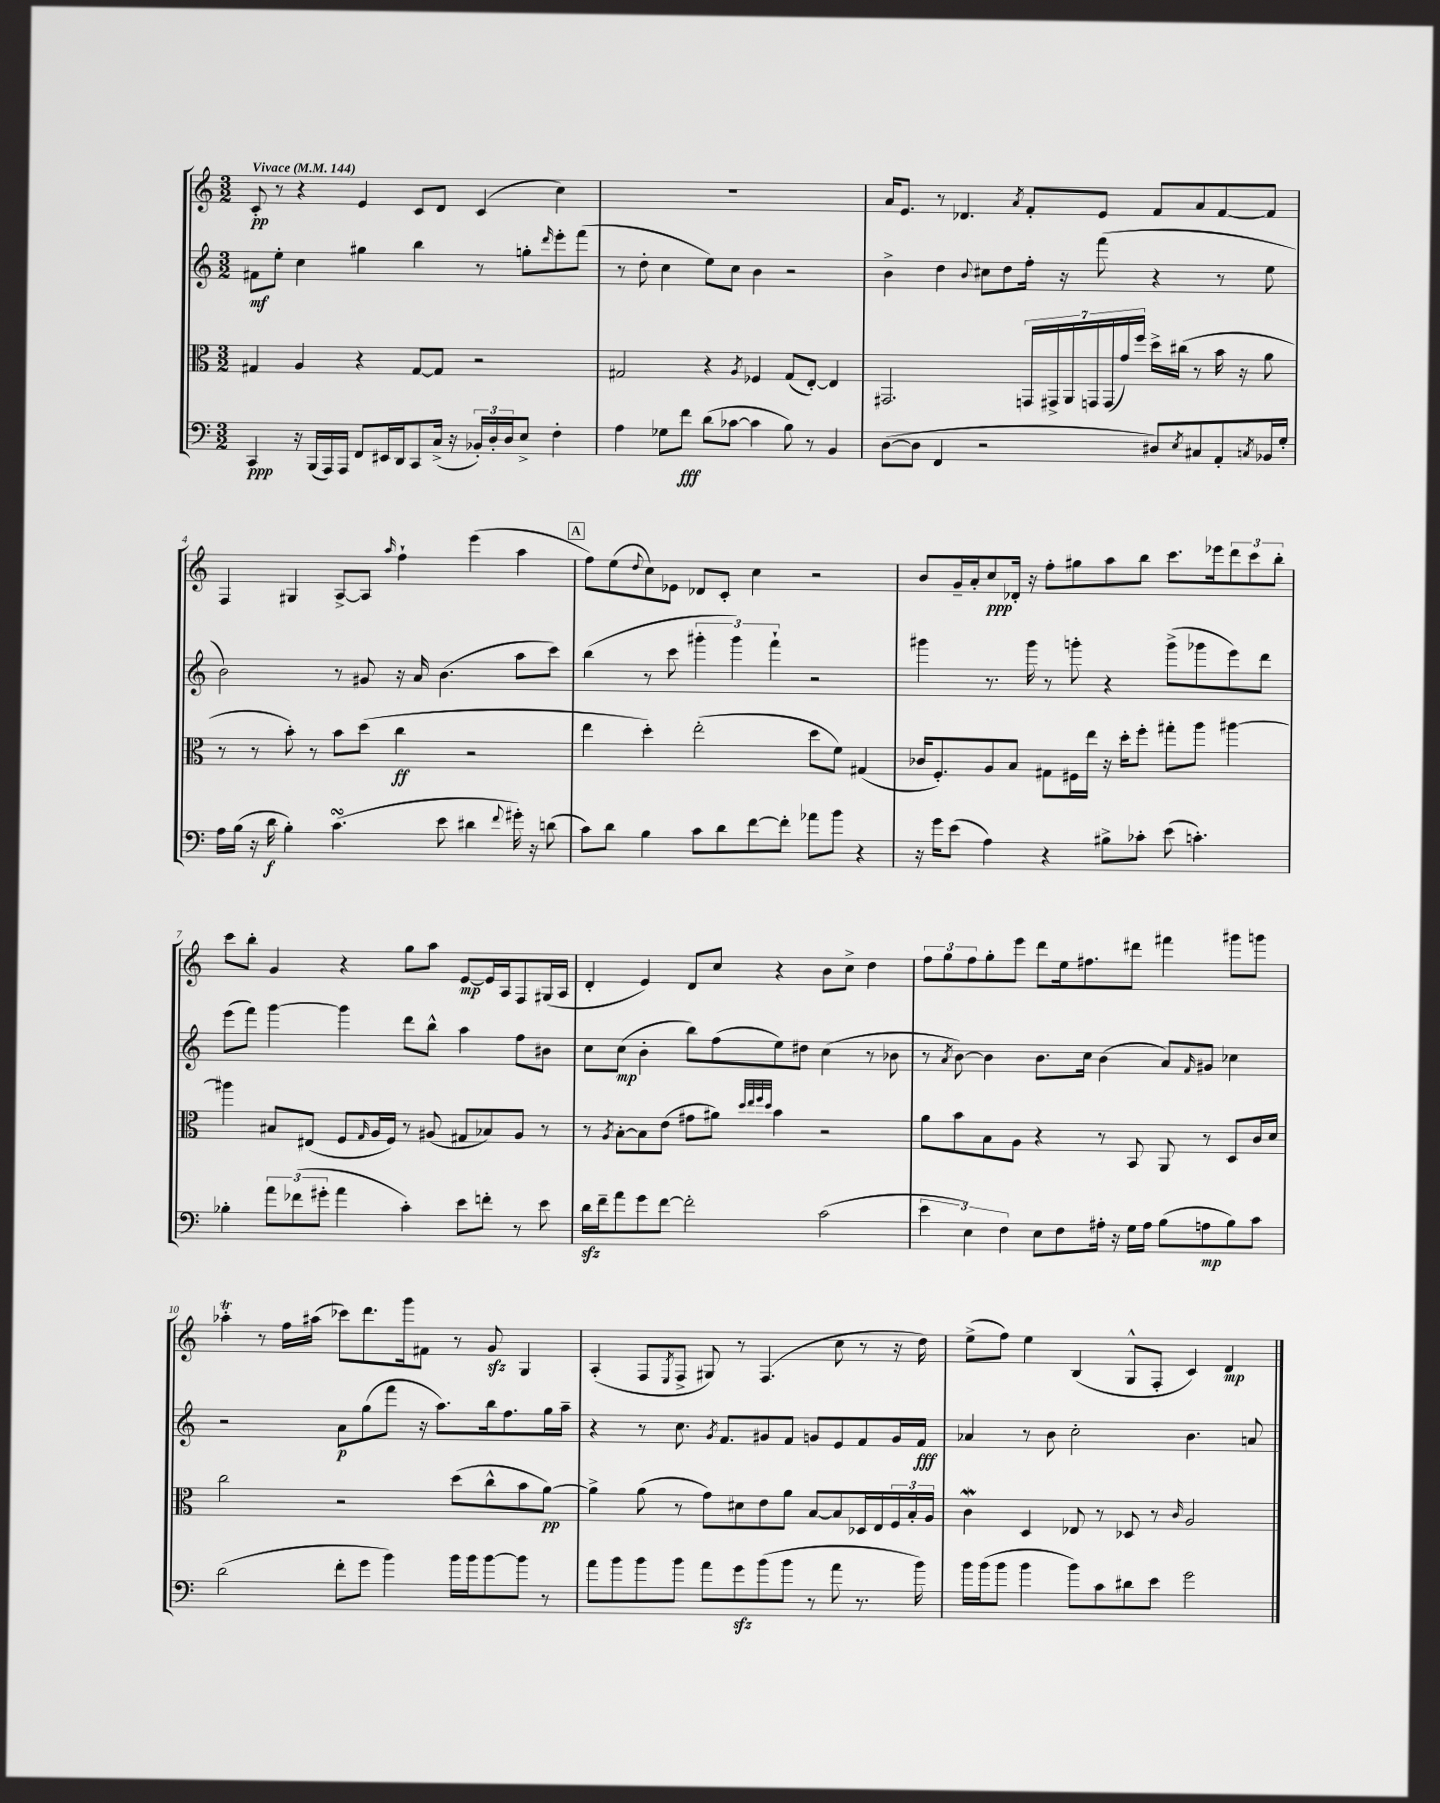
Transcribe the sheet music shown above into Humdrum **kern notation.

**kern	**kern	**kern	**kern
*staff4	*staff3	*staff2	*staff1
*clefF4	*clefC3	*clefG2	*clefG2
*k[]	*k[]	*k[]	*k[]
*M3/2	*M3/2	*M3/2	*M3/2
*MM144	*MM144	*MM144	*MM144
4CC/	4G#/	8f#\L	8c'/
.	.	8ee'\J	8r
16r	4A/	4cc\	4r
(16BBB/LL	.	.	.
16AAA/)	.	.	.
16AAA/JJ	.	.	.
8FF/L	4r	4gg#\	4e/
16EE#/L	.	.	.
16DD/J	.	.	.
8CC/	[8G#/L	4bb\	8c/L
(16C^/Jk	8G#/]J	.	8d/J
16r	.	.	.
24BB-'/LL)	2r	8r	(4c/
24D'/	.	.	.
24D/J	.	.	.
8E^/J	.	8gg'\L	.
.	.	16qqddd/	.
4F'\	.	8eee'\	4cc\)
.	.	(8fff\J	.
=	=	=	=
4A\	2G#/	8r	1.r
.	.	8dd'\	.
8G-\L	.	4cc\	.
8f\J	.	.	.
(8d\L	4r	8ee\L)	.
[8c-\J	.	8cc\J	.
.	8qA/	.	.
4c-\]	4F-/	4b\	.
8B\)	(8G#/L	2r	.
8r	[8E'/J)	.	.
4BB/	4E/]	.	.
=	=	=	=
([8D\L	2.GG#/	4b^\	16a/LK
.	.	.	8.e/J
8D\]J	.	.	.
4FF/	.	4dd\	8r
.	.	.	4.d-/
.	.	8qqb/	.
2r	.	8cc#\L	.
.	.	8dd\	.
.	.	.	8qa/
.	28GG/LL	16ff'\Jk	8f'/L
.	28GG#^/	.	.
.	.	16r	.
.	28AA/	.	.
.	28GG/	.	.
.	.	(8fff\	8e/J
.	(28GG/	.	.
.	28g/)	.	.
.	28ff/JJ	.	.
8D#/L)	16dd^\LL	4r	8f/L
.	(16cc#\JJ	.	.
8qE/	.	.	.
8C#/	8r	.	8a/
8AA'/	16b\	8r	[8f/
.	16r	.	.
8qC/	.	.	.
16BB-/L	8a\	8ee\	8f/]J
16G'/JJ	.	.	.
=	=	=	=
16A\LL	8r	2b\)	4F/
(16B\JJ	.	.	.
16r	8r	.	.
16d\	.	.	.
4B'\)	8b'\)	.	4G#/
.	8r	.	.
(4.c\	8b\L	8r	[8A^/L
.	(8dd\J	8g#/	8A/]J
.	.	.	16qqaa/
.	4cc\	16r	4ff`\
.	.	16a/	.
8e\	.	(4.b\	.
4d#\	2r	.	(4eee\
8qqf/	.	.	.
16g#'\)	.	8aa\L	4aa\
16r	.	.	.
(8d\	.	8ccc\J)	.
=	=	=	=
8c\L)	4ee\	(4bb\	8ff\L)
8d\J	.	.	(8ee\
.	.	.	8qqdd/
4B\	4dd'\)	8r	8cc\)
.	.	8ccc\	8e-\J
8c\L	(2ee'\	6ggg#'\	8d-/L
8d\	.	.	8c'/J
.	.	6ggg#\)	.
[8f\	.	.	4cc\
.	.	6fff`\	.
8f'\]J	.	.	.
8a-\L	8dd\L	2r	2r
8b\J	8f\J)	.	.
4r	(4G#/	.	.
=	=	=	=
16r	16c-/LK	4ggg#\	8b/L
16g\LK	8.F'/)	.	.
(8e\J	.	.	16g~/L
.	.	.	16a'/J
4A\)	8A/	8.r	8cc/
.	8B/J	.	16d-'/Jk
.	.	16ggg#\	16r
4r	8G#\L	8r	8ff'\L
.	16F#\L	8ggg'\	8gg#\
.	16ee\JJ	.	.
8B#^\L	16r	4r	8aa\
.	16dd'\LK	.	.
8c-'\J	8ff'\J	.	8bb\J
(8e\	8gg#'\L	(8ggg^\L	8.ccc\L
4.c'\)	8aa\J	8ggg-\	.
.	.	.	16eee-\k
.	[4aa#\	8eee\)	12ddd\
.	.	.	12ccc\
.	.	8ddd\J	.
.	.	.	12bb'\J
=	=	=	=
4B-'\	4aa#\]	(8eee\L	8ccc\L
.	.	8fff\J)	8bb'\J
12a\L	8B#/L	[4ggg\	4g/
(12f-\	.	.	.
.	(8E#/J	.	.
12g#'\J	.	.	.
4a\	8F/L	4ggg\]	4r
.	16qqG/	.	.
.	16A/L	.	.
.	16F/JJ)	.	.
4c'\)	8r	8ddd\L	8gg\L
.	(8A#/	8bb^^\J	8aa\J
8e\L	8G#/L	4aa\	[8e/L
8f'\J	8B-/)	.	16e/]L
.	.	.	16A/J
8r	8A#/J	8ff\L	8F/
8e\	8r	8b#\J	(16G#/L
.	.	.	16A/JJ
=	=	=	=
16d\LL	8r	8cc\L	4d'/
16f~\J	.	.	.
.	8qA/	.	.
8a\	[8B'\L	(8cc\J	.
8g\	8B\]	4b'\	4e/)
[8f\J	(8e\J	.	.
2f'\]	8g#\L	8bb\L)	8d/L
.	8a#\J)	(8ff\	8cc/J
.	32qqdd/LLL	.	.
.	32qqee/	.	.
.	32qqff/	.	.
.	32qqdd/JJJ	.	.
.	4b\	8ee\)	4r
.	.	8dd#\J	.
(2c\	2r	(4cc\	8b\L
.	.	.	8cc^\J
.	.	8r	4dd\
.	.	8b-\	.
=	=	=	=
6e\	8a\L	8r	12ff\L
.	.	.	12gg\
.	.	8qa/	.
.	8b\	[8b\)	.
6E\)	.	.	12ff\
.	8B\	4b\]	8gg'\
6F\	.	.	.
.	8A\J	.	8eee\J
8E\L	4r	8.b\L	8ddd\L
8F\	.	.	16ee\k
.	.	16cc\Jk	8.ff#\
16A#'\Jk	8r	(4b\	.
16r	.	.	.
16G\LL	8BB/	.	8ddd#\J
16A#\JJ	.	.	.
(8B\L	8AA/	8a/L)	4fff#\
.	.	16qqf/	.
8A\	8r	8g#/J	.
8B\)	8D/L	4cc-\	8ggg#\L
8c\J	16c/L	.	8ggg\J
.	16d/JJ	.	.
=	=	=	=
(2d\	2cc\	2r	4aa-'\
.	.	.	8r
.	.	.	16ff\LL
.	.	.	(16aa#\JJ
8f'\L	2r	8a\L	8ccc-\L)
8g\J	.	(8gg\	8.ddd\
4b\)	.	8fff\J	.
.	.	.	16ggg\k
.	.	16r	8f#\J
.	.	8.aa\L)	.
16b\LL	(8dd\L	.	8r
16b\J	.	.	.
[8b\	8cc^^\	16bb\k	8g/
.	.	8.ff\	.
8b\]J	8b\	.	4G/
8r	[8a\J)	16gg\L	.
.	.	16aa~\JJ	.
=	=	=	=
8a\L	4a^\]	4r	(4A'/
8b\	.	.	.
8b\	(8a\	8r	8F/L
.	.	.	8qE/
8b\J	8r	8.cc\	8F^/J
8a\L	8g\L)	.	8G#/)
.	.	8qg/	.
.	.	8.f/L	.
8g\	8d#\	.	8r
(8b\	8e\	8g#/	(4.F/
8b\J	8a\J	8f/J	.
8r	[8B/L	8g/L	.
8a\	8B/]	8e/	8cc\
8.r	16D-/L	8f/	8r
.	16E/	.	.
.	24F/	16g/L	16r
.	24B'/	.	.
16b\)	.	16f/JJ	16dd\)
.	24A/JJ	.	.
=	=	=	=
16b\LL	4c\	4a-/	(8ee^\L
(16b\J	.	.	.
8b\J	.	.	8ff\J)
4b\	4D/	8r	4ee\
.	.	8b\	.
8b\L)	8E-/	2cc'\	(4B/
8c\	8r	.	.
8d#\	8D-/	.	8G^^/L
8e\J	8r	.	8F'/J
.	16qqc/	.	.
2g\	2A/	4.b\	4c/)
.	.	.	4d/
.	.	8a/	.
==	==	==	==
*-	*-	*-	*-
